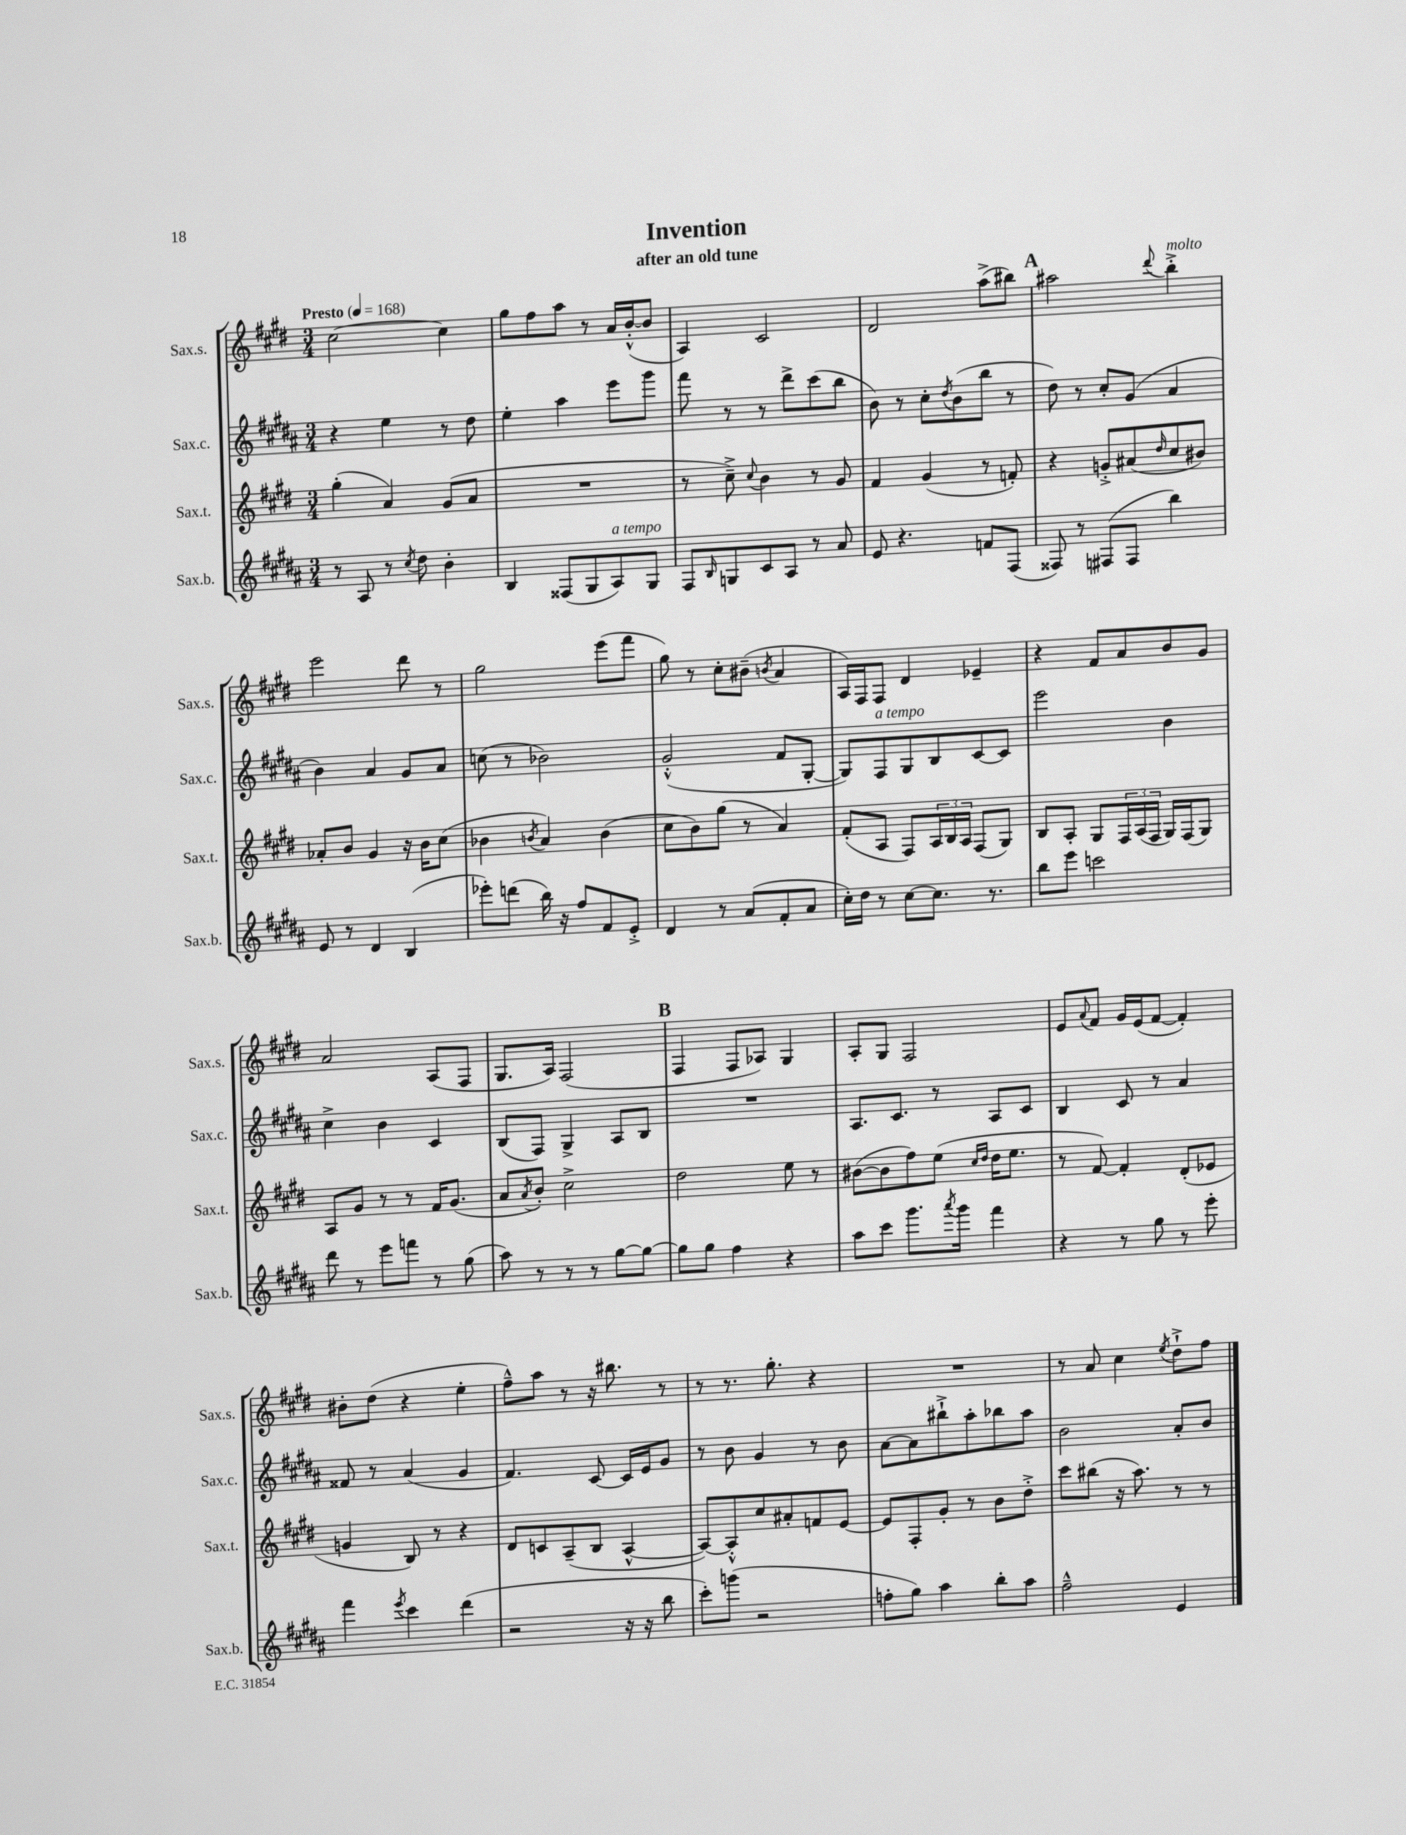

**kern	**kern	**kern	**kern
*part4	*part3	*part2	*part1
*staff4	*staff3	*staff2	*staff1
*I"Sax.b.	*I"Sax.t.	*I"Sax.c.	*I"Sax.s.
*I'Sax.b.	*I'Sax.t.	*I'Sax.c.	*I'Sax.s.
*clefG2	*clefG2	*clefG2	*clefG2
*k[f#c#g#d#a#]	*k[f#c#g#d#]	*k[f#c#g#d#a#]	*k[f#c#g#d#]
*M3/4	*M3/4	*M3/4	*M3/4
*MM168	*MM168	*MM168	*MM168
=1	=1	=1	=1
!	!	!	!LO:TX:a:B:t=Presto
8r	(4gg#'\	4r	[2cc#\
8A#/	.	.	.
8r	4a/)	4ee\	.
8qcc#/	.	.	.
8dd#\	.	.	.
4b'\	(8g#/L	8r	4cc#\]
.	8a/J	8dd#\	.
=2	=2	=2	=2
4B/	2.r	4ee'\	8gg#\L
.	.	.	8ff#\
(8F##X/L	.	4aa#\	8aa\J
8G#/	.	.	8r
!LO:TX:a:i:t=a tempo	!	!	!
8A#/)	.	8eee\L	16a/LL
.	.	.	([16b'^^/J
8G#/J	.	8ggg#\J	8b/J]
=3	=3	=3	=3
8F#/L	8r	8fff#\	4A/)
16qqB/	.	.	.
8Gn/	8cc#~^\)	8r	.
.	8qqcc#/	.	.
8c#/	4b\	8r	2c#/
8A#/J	.	8ddd#^\L	.
8r	8r	(8ccc#\	.
8a#/	8g#/	8bb\J	.
=4	=4	=4	=4
8e/	4f#/	8b\)	2d#/
4.r	.	8r	.
.	(4g#/	8cc#'\L	.
.	.	8qdd#/	.
.	.	(8b\	.
8fn/L	8r	8bb\J	(8aa^\L
(8F#/J	8fn'/)	8r	8bb#X\J)
!!LO:REH:place=s1:t=A
=5	=5	=5	=5
8F##X/)	4r	8dd#\)	2aa#X\
8r	.	8r	.
(8F#X/L	8gn'^/L	8cc#'/L	.
8F#/J	(8a#X/	(8g#/J	.
.	16qqdd#/	.	8qqddd#/
!	!	!	!LO:TX:a:i:t=molto
4bb\)	8cc#/	4a#/	4bb'^\
.	8b#X/J)	.	.
!!LO:LB:g=z
=6	=6	=6	=6
8e/	8a-X'/L	4b\)	2eee\
8r	8b/J	.	.
4d#/	4g#/	4a#/	.
(4B/	16r	8g#/L	8ddd#\
.	16b\KL	.	.
.	(8cc#\J	8a#/J	8r
=7	=7	=7	=7
8eee-X'\L)	4b-X\	(8ccn\	2gg#\
(8dddn\J	.	8r	.
.	8qbn/	.	.
16bb\)	4a/)	2b-X\)	.
16r	.	.	.
8ff#/L	.	.	.
8f#/	(4b\	.	(8eee\L
8e'^/J	.	.	8fff#\J
=8	=8	=8	=8
4d#/	8cc#\L	(2g#'^^/	8gg#\)
.	8b\)	.	8r
8r	(8gg#\J	.	8cc#'\L
(8a#/L	8r	.	(8b#X~\J
.	.	.	8qbn/
8f#'/	4a/)	8f#/L	4a/
8a#/J	.	[8G#'/J	.
=9	=9	=9	=9
16cc#'\LL)	(8f#'/L	8G#/L])	16A/LL)
16dd#\JJ	.	.	16F#/J
!	!	!LO:TX:a:i:t=a tempo	!
8r	8A/J	8F#/	8F#/J
[8cc#\L	8F#/L)	8G#/	4d#/
8.cc#\J]	24A/L	8B/	.
.	24B/	.	.
.	24A/JJ	.	.
.	(8F#/L	[8c#/	4e-X~/
8.r	.	.	.
.	8G#/J)	8c#/J]	.
=10	=10	=10	=10
8bb\L	8B/L	2eee\	4r
8eee\J	8A'/J	.	.
2cccn\	8G#/L	.	8f#/L
.	24F#/L	.	8a/
.	(24A/	.	.
.	24F#/JJ	.	.
.	16G#/LL)	4b\	8b/
.	(16F#/J	.	.
.	8G#/J)	.	8g#/J
!!LO:LB:g=z
=11	=11	=11	=11
8ddd#\	8A/L	4cc#^\	2a/
8r	8g#/J	.	.
8eee\L	8r	4b\	.
8fffn\J	8r	.	.
8r	16f#/KL	4c#/	(8A/L
.	(8.g#/J	.	.
(8gg#\	.	.	8F#/J
=12	=12	=12	=12
8aa#\)	8a/L	(8B/L	8.G#/L
.	8qa/	.	.
8r	8b'/J)	8F#/J)	.
.	.	.	16A/Jk)
8r	2cc#^\	4G#^/	(2F#/
8r	.	.	.
[8gg#\L	.	8A#/L	.
8gg#\J_	.	8B/J	.
!!LO:REH:place=s1:t=B
=13	=13	=13	=13
8gg#\L]	2dd#\	2.r	4F#/
8gg#\J	.	.	.
4ff#\	.	.	8F#/L
.	.	.	8A-X/J)
4r	8ee\	.	4G#/
.	8r	.	.
=14	=14	=14	=14
8aa#\L	([8b#X\L	8.A#/L	8A'/L
8ccc#\J	8b#\]	.	8G#/J
.	.	8.c#/J	.
8.ggg#\L	8ff#\)	.	2F#/
.	(8ee\J	8r	.
8qaaa#/	.	.	.
16ggg#\Jk	.	.	.
.	16qqcc#/LL	.	.
.	16qqdd#/JJ	.	.
4fff#\	16dd#\KL	8A#/L	.
.	8.ee\J	.	.
.	.	8c#/J	.
=15	=15	=15	=15
4r	8r	4B/	8e/L
.	.	.	8qqa/
.	[8f#/)	.	8f#/J
8r	4f#'/]	8c#/	16g#/LL
.	.	.	(16e/J
8gg#\	.	8r	[8f#/J
8r	(8d#'/L	4a#/	4f#'/])
8eee'\	8e-X/J	.	.
!!LO:LB:g=z
=16	=16	=16	=16
4fff#\	4gn/	8f##X/	8b#X'\L
.	.	8r	(8dd#\J
8qeee/	.	.	.
4ccc#\	8B/)	(4a#/	4r
.	8r	.	.
(4ddd#\	4r	4g#/	4ee'\
=17	=17	=17	=17
2r	8d#/L	4.f#/)	8ff#~^^\L)
.	8cn/	.	8aa\J
.	(8A~/	.	8r
.	8B/J	[8c#/	16r
.	.	.	8.bb#X\
16r	[4A^^/	16c#/LL]	.
16r	.	16e/J	.
8bb\	.	8g#/J	8r
=18	=18	=18	=18
8ccc#'\L)	8A/L_)	8r	8r
(8gggn\J	8A'^^/]	8b\	8.r
2r	8cc#/	4g#/	.
.	.	.	8.gg#'\
.	8a#X'/	.	.
.	8fn/	8r	4r
.	[8e/J	8b\	.
=19	=19	=19	=19
8ffn'\L	8e/L]	[8a#\L	2.r
8gg#\J)	8F#'/	8a#\]	.
4aa#\	8g#'/J	8bb#X`^\	.
.	8r	8aa#'\	.
8bb'\L	8b\L	8bb-X\	.
8aa#\J	8dd#'^\J	8aa#\J	.
=20	=20	=20	=20
2ff#~^^\	8ccc#\L	2b\	8r
.	(8bb#X\J	.	8a/
.	16r	.	4cc#\
.	8.aa\)	.	.
.	.	.	8qee/
4e/	8r	8a#'/L	8dd#`^\L
.	8r	8b/J	8ff#\J
==	==	==	==
*-	*-	*-	*-
